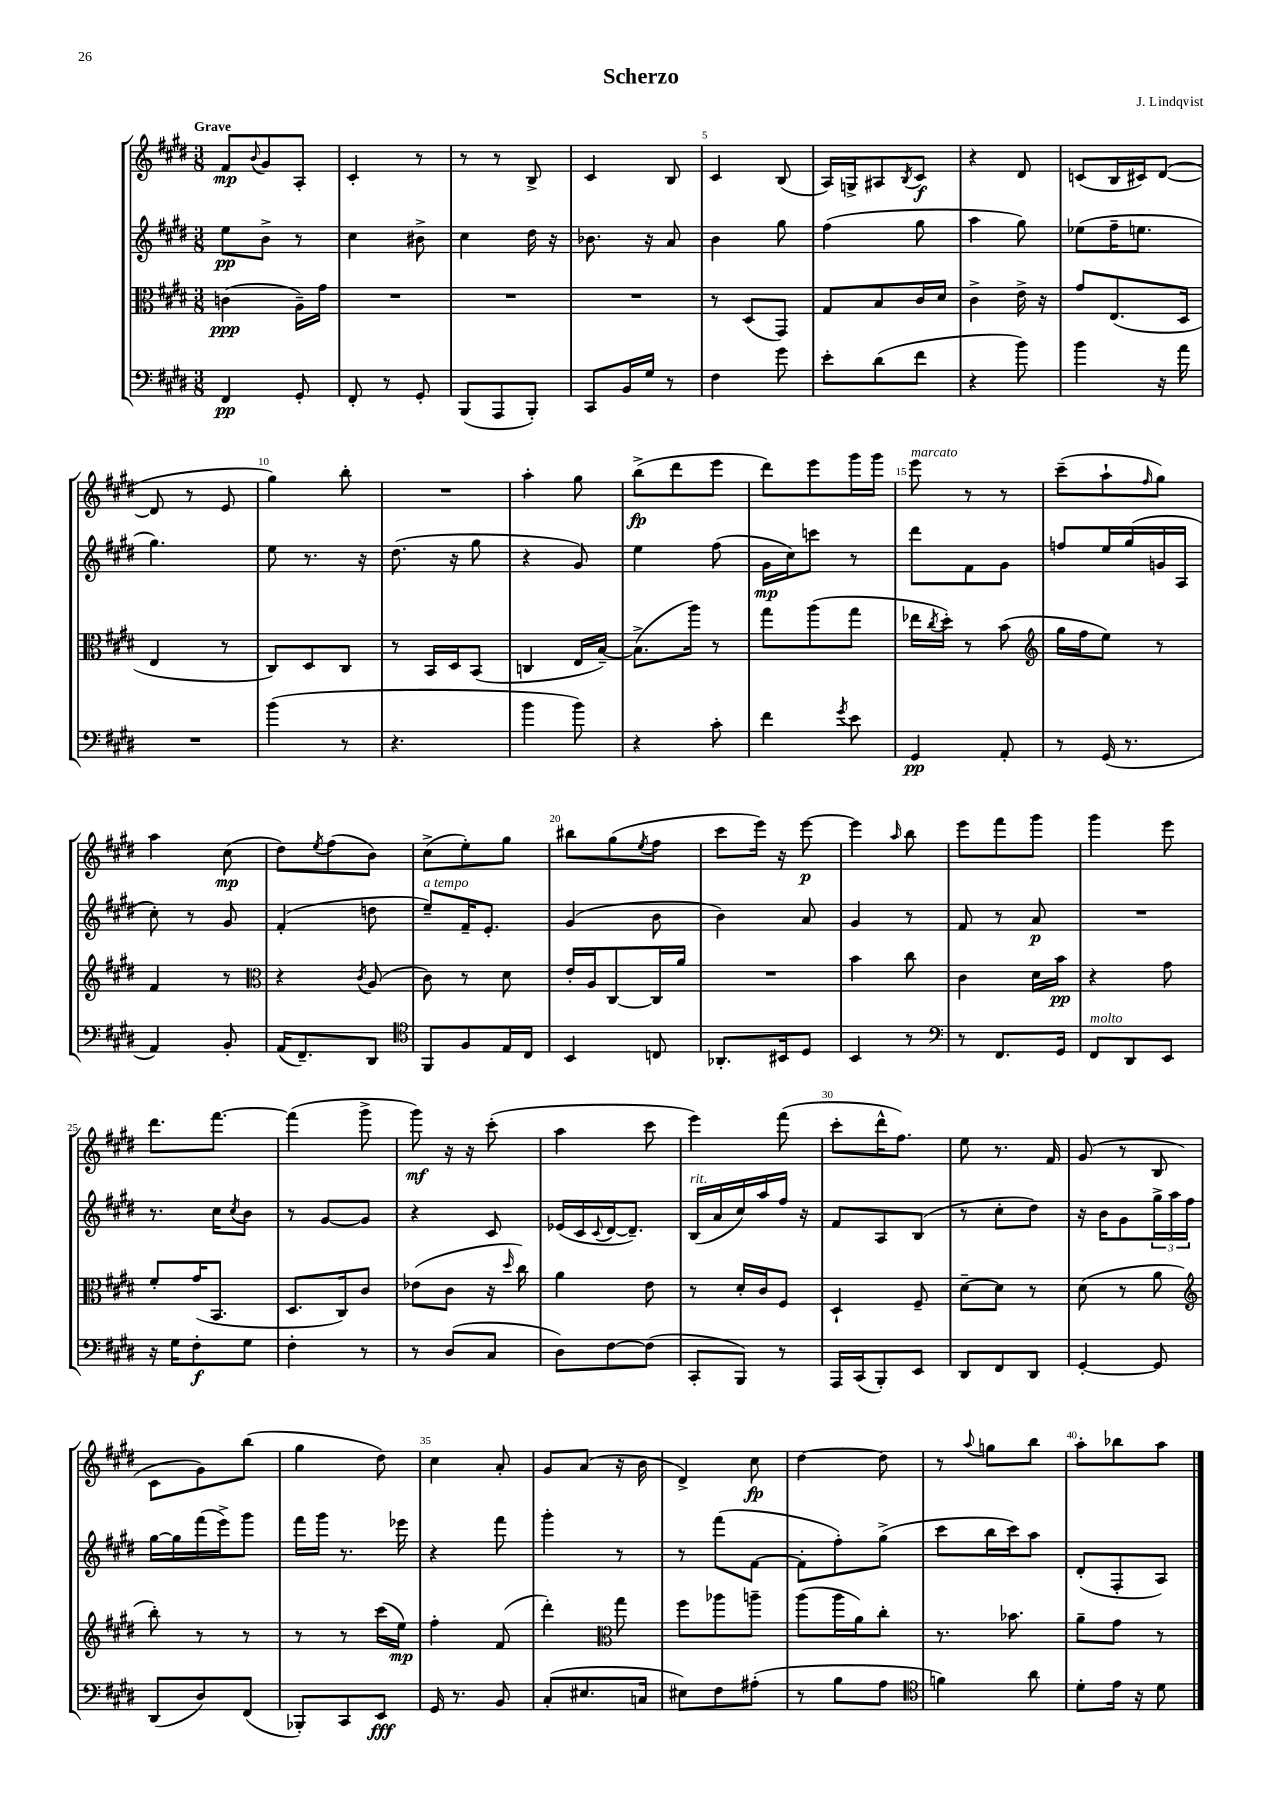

**kern	**kern	**kern	**kern
*staff4	*staff3	*staff2	*staff1
*clefF4	*clefC3	*clefG2	*clefG2
*k[f#c#g#d#]	*k[f#c#g#d#]	*k[f#c#g#d#]	*k[f#c#g#d#]
*M3/8	*M3/8	*M3/8	*M3/8
4FF#	(4c	8ee	8f#
.	.	.	8qqb
.	.	8b^	8g#
8GG#'	16A~)	8r	8A'
.	16g#	.	.
=	=	=	=
8FF#'	4.r	4cc#	4c#'
8r	.	.	.
8GG#'	.	8b#^	8r
=	=	=	=
(8BBB	4.r	4cc#	8r
8AAA	.	.	8r
8BBB')	.	16dd#	8B^
.	.	16r	.
=	=	=	=
8CC#	4.r	8.b-	4c#
16BB	.	.	.
16G#	.	16r	.
8r	.	8a	8B
=	=	=	=
4F#	8r	4b	4c#
.	(8D#	.	.
8g#	8GG#)	8gg#	(8B
=	=	=	=
8e'	8G#	(4ff#	16A)
.	.	.	16G^
(8d#	8B	.	8A#
.	.	.	8qB
8f#	16c#	8gg#	8c#
.	16d#	.	.
=	=	=	=
4r	4c#^	4aa	4r
8b)	16e^	8gg#)	8d#
.	16r	.	.
=	=	=	=
4b	8g#	(8ee-	(8c
.	(8.E	16ff#~	16B
.	.	8.ee	16c#)
16r	.	.	([8d#
16a	16D#	.	.
=	=	=	=
4.r	4E	4.gg#)	8d#]
.	.	.	8r
.	8r	.	8e
=	=	=	=
(4b	8C#)	8ee	4gg#)
.	8D#	8.r	.
8r	8C#	.	8bb'
.	.	16r	.
=	=	=	=
4.r	8r	(8.dd#	4.r
.	16BB	.	.
.	16D#	16r	.
.	(8BB	8gg#	.
=	=	=	=
4b	4C	4r	4aa'
8b)	16E	8g#)	8gg#
.	[16B~)	.	.
=	=	=	=
4r	(8.B^]	4ee	(8bb^
.	.	.	8ddd#
.	16aa)	.	.
8c#'	8r	(8ff#	8eee
=	=	=	=
4f#	8gg#	16g#	8ddd#)
.	.	16cc#)	.
.	(8aa	8ccc	8eee
8qg#	.	.	.
8e	8gg#	8r	16ggg#
.	.	.	16ggg#
=	=	=	=
4GG#	16ee-	8ddd#	8eee
.	8qcc#	.	.
.	16dd#')	.	.
.	8r	8f#	8r
8AA'	(8b	8g#	8r
=	=	=	=
*	*clefG2	*	*
8r	16gg#	8ff	(8ccc#~
.	16ff#	.	.
(16GG#	8ee)	16ee	8aa`
8.r	.	(16gg#	.
.	.	.	16qqff#
.	8r	16g	8gg#)
.	.	16A	.
=	=	=	=
4AA)	4f#	8cc#')	4aa
.	.	8r	.
8BB'	8r	8g#	(8cc#
=	=	=	=
*	*clefC3	*	*
(16AA	4r	(4f#'	8dd#)
8.FF#~)	.	.	.
.	.	.	8qee
.	.	.	(8ff#
.	8qc#	.	.
8DD#	(8A	8dd	8b)
=	=	=	=
*clefC4	*	*	*
8FF#	8c#)	8ee~)	(8cc#^
8F#	8r	16f#~	8ee')
.	.	8.e'	.
16E	8d#	.	8gg#
16C#	.	.	.
=	=	=	=
4BB	16e'	(4g#	8bb#
.	16A	.	.
.	[8C#	.	(8gg#
.	.	.	8qee
8C	16C#]	8b	8ff#
.	16a	.	.
=	=	=	=
8.AA-'	4.r	4b)	8ccc#
.	.	.	16eee)
16BB#	.	.	16r
8D#	.	8a	[8eee
=	=	=	=
4BB	4b	4g#	4eee]
.	.	.	16qqaa
8r	8cc#	8r	8bb
=	=	=	=
*clefF4	*	*	*
8r	4c#	8f#	8eee
8.FF#	.	8r	8fff#
.	16d#	8a	8ggg#
16GG#	16b	.	.
=	=	=	=
8FF#	4r	4.r	4ggg#
8DD#	.	.	.
8EE	8g#	.	8eee
=	=	=	=
16r	8f#'	8.r	8.ddd#
16G#	.	.	.
8F#'	(16g#	.	.
.	8.BB	16cc#	[8.fff#
.	.	8qcc#	.
8G#	.	8b	.
=	=	=	=
4F#'	8.D#	8r	(4fff#]
.	.	[8g#	.
.	16C#)	.	.
8r	8c#	8g#]	8ggg#^
=	=	=	=
8r	(8e-	4r	8ggg#)
(8D#	8c#	.	16r
.	.	.	16r
8C#	16r	8c#	(8ccc#'
.	16qqdd#	.	.
.	16cc#)	.	.
=	=	=	=
8D#)	4a	(16e-	4aa
.	.	16c#	.
.	.	8qqc#	.
[8F#	.	[16d#	.
.	.	8.d#~])	.
(8F#]	8e	.	8ccc#
=	=	=	=
8CC#'	8r	(16B	4eee)
.	.	16a	.
8BBB)	16d#'	16cc#)	.
.	16c#	16aa	.
8r	8F#	16ff#	(8fff#
.	.	16r	.
=	=	=	=
16AAA	4D#`	8f#	8ccc#'
(16CC#	.	.	.
8BBB')	.	8A	16ddd#^^
.	.	.	8.ff#)
8EE	8F#~	(8B	.
=	=	=	=
8DD#	[8d#~	8r	8ee
8FF#	8d#]	8cc#'	8.r
8DD#	8r	8dd#)	.
.	.	.	16f#
=	=	=	=
[4GG#'	(8d#	16r	(8g#
.	.	16b	.
.	8r	8g#	8r
8GG#]	8a	24gg#^	8B
.	.	24aa	.
.	.	24ff#	.
=	=	=	=
*	*clefG2	*	*
(8DD#	8bb')	[16gg#	8c#
.	.	16gg#]	.
8D#)	8r	(16fff#	8g#)
.	.	16eee^)	.
(8FF#	8r	8ggg#	(8bb
=	=	=	=
8BBB-')	8r	16fff#	4gg#
.	.	16ggg#	.
8CC#	8r	8.r	.
8EE	(16ccc#	.	8dd#)
.	16ee)	16eee-	.
=	=	=	=
16GG#	4ff#'	4r	4cc#
8.r	.	.	.
8BB	(8f#	8fff#	8a'
=	=	=	=
(8C#'	4ddd#')	4ggg#'	8g#
8.E#	.	.	(8a
*	*clefC3	*	*
.	8gg#	8r	16r
16C	.	.	16b
=	=	=	=
8E#)	8ff#	8r	4d#^)
8F#	8aa-	(8fff#	.
(8A#'	8aa~	[8f#	8cc#
=	=	=	=
8r	(8aa	8f#']	[4dd#
8B	16aa	8ff#')	.
.	16a)	.	.
8A	8cc#'	(8gg#^	8dd#]
=	=	=	=
*clefC4	*	*	*
4f)	8.r	8ccc#	8r
.	.	.	8qqaa
.	.	16bb	8gg
.	8.b-	16ccc#)	.
8a	.	8aa	8bb
=	=	=	=
8d#'	8a~	(8d#'	8aa'
16e	8g#	8F#'	8bb-
16r	.	.	.
8d#	8r	8A)	8aa
==	==	==	==
*-	*-	*-	*-
